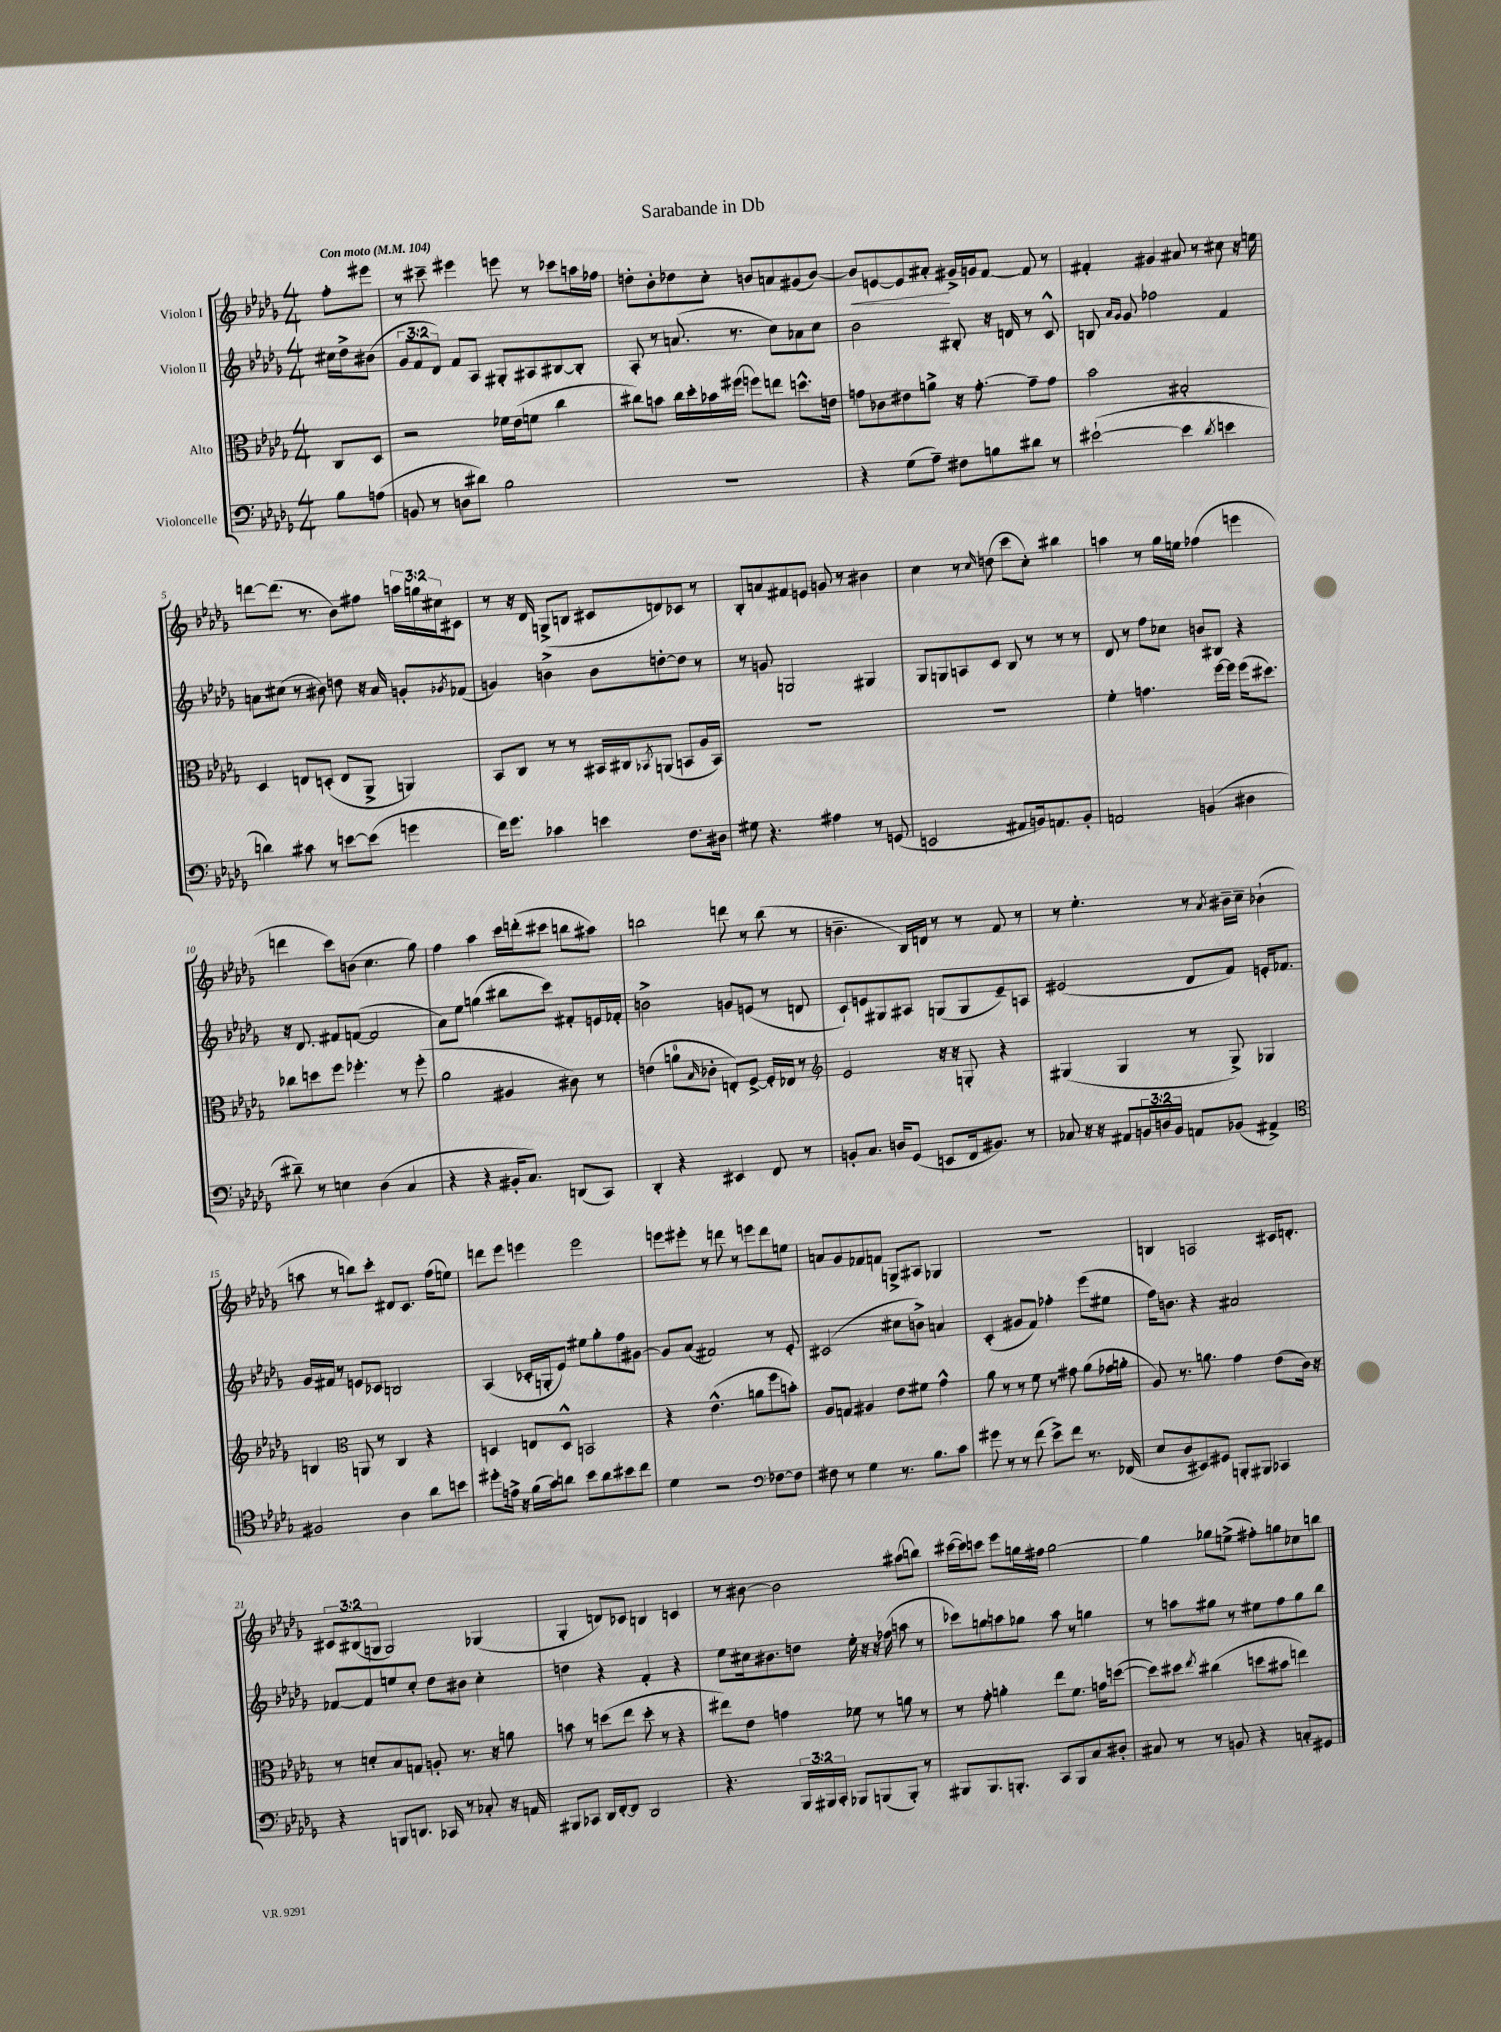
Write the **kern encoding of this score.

**kern	**kern	**kern	**kern
*staff4	*staff3	*staff2	*staff1
*clefF4	*clefC3	*clefG2	*clefG2
*k[b-e-a-d-g-]	*k[b-e-a-d-g-]	*k[b-e-a-d-g-]	*k[b-e-a-d-g-]
*M4/4	*M4/4	*M4/4	*M4/4
*MM104	*MM104	*MM104	*MM104
8B-\L	8C/L	16cc#\LL	8ff'\L
.	.	16dd-^\J	.
(8A\J	8D-/J	(8b#\J	8eee#\J
=	=	=	=
8BB/	2r	12g-/L	8r
.	.	12f/	.
8r	.	.	8ccc#~\
.	.	12d-/J)	.
8D\L	.	8f/L	4eee#\
8d#\J)	.	8A-/J	.
2B-\	16f-\LL	8G#'/L	8eee\
.	(16e-\J	.	.
.	8f\J	8A#/	8r
.	4cc\	[8B#/	8ccc-\L
.	.	8B#'/]J	16aa\L
.	.	.	16ff-\JJ
=	=	=	=
1r	8cc#\L)	8A-'/	8dd'\L
.	8b\J	8r	8b-'\
.	16cc#\LL	(8.a/	8dd-\
.	16dd-'\	.	.
.	16b-\	.	8cc'\J
.	(16ff#\JJ	8.r	.
.	8ff\L)	.	8b/L
.	8ee\J	8cc\L)	8a/
.	8.dd^^\L	8a-\	(8g#/
.	.	8cc\J	[8b/J)
.	16e\Jk	.	.
=	=	=	=
4r	8g\L	2b-\	8b/]L
.	8c-\	.	[8e/
(8G-\L	8e#\	.	8e/]
8A-~\J)	8a^\J	.	8a#'/J
8F#\L	16r	8B#'/	16g#^/LL
.	[8.g'\	.	16g/J
8B\	.	16r	[8f/J
.	.	16d/	.
8d#\J	8g~\]L	8r	8f/]
8r	8g\J	8c^^/	8r
=	=	=	=
([2e#`\	2b-\	8B/	4f#'/
.	.	16qqa-/LL	.
.	.	16qqg-/JJ	.
.	.	8g-/	.
.	.	2ff-\	4g#/
4e#\]	2B#'/	.	8a#/
.	.	.	8r
8qd-/	.	.	.
4e\	.	4f/	8cc#\
.	.	.	16r
.	.	.	16ee\
=	=	=	=
4d\)	4D-/	8a\L	[8ddd\L
.	.	(8cc#\J	(8.ddd\]J
8c#\	8E/L	8r	.
.	.	.	8.r
8r	(8D'/J	8b#\)	.
[8e\L	8E/L	8dd\	8b-\L)
(8e\]J	8AA-^/J	16r	8ff#\J
.	.	16a/	.
4g\	4AA/)	8g'/L	24aa\LL
.	.	.	24gg\
.	.	.	24cc#\J
.	.	8qg-/	.
.	.	(8f-/J	8c#\J
=	=	=	=
16f\LK)	8BB-/L	4g/)	8r
8.g-\J	.	.	.
.	8C/J	.	16r
.	.	.	16d-/
4c-\	8r	4b^\	(8G^/L
.	8r	.	8B/J
4e\	16BB#/LL	8b\L	8c#/L
.	16C#/J	.	.
.	8qBB-/	.	.
.	(8AA/J	[8dd'\	8d/)
8.F\L	8BB/L	8dd\]J	8c-/J
.	16A-/L	8r	8r
16D#\Jk	16BB/JJ)	.	.
=	=	=	=
8G#\	1r	8r	8B-'/L
4.r	.	8g/	8a/
.	.	2G/	8f#/
.	.	.	8e/J
4A#\	.	.	8g/
.	.	.	8r
8r	.	4G#/	4b#\
(8GG/	.	.	.
=	=	=	=
2EE/	1r	8G-/L	4cc\
.	.	8G/	.
.	.	8A/	8r
.	.	.	16qqcc/
.	.	8c/J	(8dd\
8AA#/L	.	8B-/	8ccc\L
16BB/k)	.	8r	8cc'\J)
8.AA/	.	.	.
.	.	8r	4bb#\
8BB'/J	.	8r	.
=	=	=	=
2AA/	4f'\	8d-/	4aa\
.	.	8r	.
.	4.g\	8ff\L	8r
.	.	8cc-\J	16gg-\LL
.	.	.	16ee\JJ
(4BB/	.	8b/L	(4ff-\
.	[16ff\LL	8B#/J	.
.	16ff\]JJ	.	.
4D#\	(16ff\LK	4r	4eee\
.	8.dd#\J)	.	.
=	=	=	=
8d#~\)	8cc-\L	16r	4ddd\
.	.	8.d-/	.
8r	8dd\	.	.
4E\	8ff\J	8f#/L	8ccc\L)
.	4.ff-'\	([8f/J	(8b\J
(4D-\	.	2f/]	4.cc\
4C/	8r	.	.
.	(8ff-'\	.	8gg-\)
=	=	=	=
4r	2a-\	8a-\L)	4ff\
.	.	8ee-\J	.
4r	.	(4gg\	4aa-\
16BB#'/LK	4A#/	8bb#\L	16ccc\LL
8.C/J)	.	.	(16ddd'\J
.	.	8ccc\J)	8ccc#\J
(8DD/L	8c#\)	8f#'/L	8bb\L
8CC/J)	8r	16e/L	8aa#\J)
.	.	16f-'/JJ	.
=	=	=	=
4DD-'/	(4e\	2b^\	2bb\
4r	8a\L	.	.
.	16qqB-/	.	.
.	8c-'\J	.	.
4EE#/	8E'/L)	8g/L	8ddd\
.	[8F^/J	(8e/J	8r
8FF/	16F'/]LL	8r	(8bb\
.	16E-/JJ	.	.
8r	8r	8d/	8r
=	=	=	=
*	*clefG2	*	*
8BB'/L	2e-/	8c`/L)	4.b~\
8.C/J	.	8e/	.
.	.	8G#/	.
16D/LK	.	.	.
(8GG-/J	.	8A#/J	16B-/LL)
.	.	.	16d/JJ
8EE/L	16r	(8G/L	8r
.	16r	.	.
16FF/k	8G'/	8G/	8r
8.BB#/J)	.	.	.
.	4r	8e~/)	8f/
8r	.	8A/J	8r
=	=	=	=
8C-/	(4G#/	(2e#/	8r
16r	.	.	4.ee-'\
16r	.	.	.
8AA#/L	4G#/	.	.
24BB/L	.	.	.
24D/	.	.	.
24BB/JJ	.	.	.
8AA/L	8r	8d-/L	8r
.	.	.	8qa-/
(8BB-/J	8G#^/)	8f/J)	16b#~\LL
.	.	.	16cc~\JJ
4AA#^/)	4G-/	16e'/LK	(4b-`\
.	.	8.f-/J	.
=	=	=	=
*clefC4	*	*	*
2F#/	4B/	16g-/LL	8aa\
.	.	16f#/JJ	.
.	.	8r	8r
*	*clefC3	*	*
.	8AA/	8e/L	8bb\L)
.	8r	8c-/J	8ccc'\J
4A-\	4C/	2B/	8d#/L
.	.	.	8.c/J
8a-\L	4r	.	.
.	.	.	(16ff\LK
8b\J	.	.	8ee\J)
=	=	=	=
8dd#'\L	4D/	(4A-/	8ddd\L
16e^\Jk	.	.	8eee-\J
16r	.	.	.
(16f\LL	8E/L	16c-'/LL	4eee\
16g-\J)	.	16G'/J	.
8a\J	8D^^/J	8e-/J)	.
8b-\L	2BB/	8ee#\L	2eee\
8a\	.	8gg-'\	.
8b#\	.	8ff\	.
8cc\J	.	[8g#\J	.
=	=	=	=
4d-\	4r	8g#/]L	8eee\L
.	.	(8a-/J	8eee#'\J
2r	(4.e-^^\	2f#/)	8r
.	.	.	8ddd\
.	.	.	8r
.	8a\L	.	8eee\L
*clefF4	*	*	*
[8F-\L	8ff\	8r	8ddd\
8F-\]J	8b'\J)	8e-'/	8ee\J
=	=	=	=
8F#\	8A-/L	(2c#/	8a/L
8r	8G/J	.	8g-/
4G-\	4A#/	.	8f-/
.	.	.	8f/J
8.r	8e-\L	8cc#\L	8G^/L
.	8f#\J	8b^\J)	8A#/J
8.B-\L	.	.	.
.	4g-^^\	4a/	4G-/
8c\J	.	.	.
=	=	=	=
8g#\	8a-\	(4c'/	1r
8r	8r	.	.
8r	8r	8g#/L	.
(8f\	8f\	8f/J)	.
8e-^\L)	8r	4ff-'\	.
8f\J	8g#\	.	.
8.r	(8a-\L	(8eee-\L	.
.	16g-\L	8ee#\J	.
(16FF-/	16a'\JJ	.	.
=	=	=	=
8E-/L	8A-/)	16ff\LK)	4B/
.	.	8.b\J	.
8D-/	8.r	.	.
8EE#/)	.	4r	2A/
.	8.a\	.	.
8GG#/J	.	.	.
8BBB'/L	4g-\	2a#/	.
8BBB#/J	.	.	.
4CC-/	(8e-\L	.	16c#/LK
.	.	.	8.d'/J
.	16c\Jk)	.	.
.	16r	.	.
=	=	=	=
4r	8r	[8f-/L	12c#/L
.	.	.	(12B#/
.	8d'/L	8f-/]	.
.	.	.	12G/J
8BBB/L	8B-/	8ee/	2G/)
8.DD/J	8G/J	8cc'/J	.
.	8A'/	8dd-\L	.
16CC-/	.	.	.
8r	8.r	8b#\J	.
8C-'/	.	4cc'\	(4G-/
.	16r	.	.
16r	8a\	.	.
16AA/	.	.	.
=	=	=	=
8BBB#/L	8b\	4dd\	4G-'/
8CC-/J	8r	.	.
16DD-/LL	(8dd\L	4r	8d/L)
[16FF'/J	.	.	.
8FF/]J	8ee-\J	.	8c-/J
2DD-/	8dd'\	4f'/	4B/
.	8r	.	.
.	4r	4r	4c/
=	=	=	=
4.r	8ee#\L)	8ee-\L	8r
.	8e-\J	16cc#\k	[8b#\
.	.	8.b#\	.
.	4g\	.	2b#\]
24BBB-/LL	.	8dd\J	.
24BBB#/	.	.	.
24CC'/JJ	.	.	.
8BBB-/L	8f-\	16ee-'\	.
.	.	16r	.
(8BBB/	8r	16r	.
.	.	(16ff-\	.
8BBB'/J)	8a\	8aa\	(8aa#\L
8r	8r	8r	8bb\J)
=	=	=	=
8BBB#/L	8r	8ccc-\L)	([16ccc#\LL
.	.	.	16ccc#\]J)
8.BBB#/	8g-'\	8gg\	8ccc\J
.	4a'\	8aa\	8eee-\L
8.BBB'/J	.	.	.
.	.	8gg-\J	16gg\L
.	.	.	16ff#\JJ
8CC/L	8ee-\L	8aa\	[2gg\
8BBB/	8.f\J	8r	.
8C/	.	4gg\	.
.	16g\LK	.	.
8D#'/J	([8dd\J	.	.
=	=	=	=
8C#/	8dd\]L)	8r	4gg\]
8r	8dd#\J	8aa\L	.
.	8qee-/	.	.
8r	(4cc#\	8gg#\J	8gg-\L
8BB/	.	8r	(8ee^\J
4r	8dd\L	8ee#\L	8ff#'\L)
.	8b#\J	8ff\	8gg\
8C'/L	4ee\)	8gg#\	8cc-\
8GG#/J	.	8bb-\J	8bb\J
==	==	==	==
*-	*-	*-	*-
